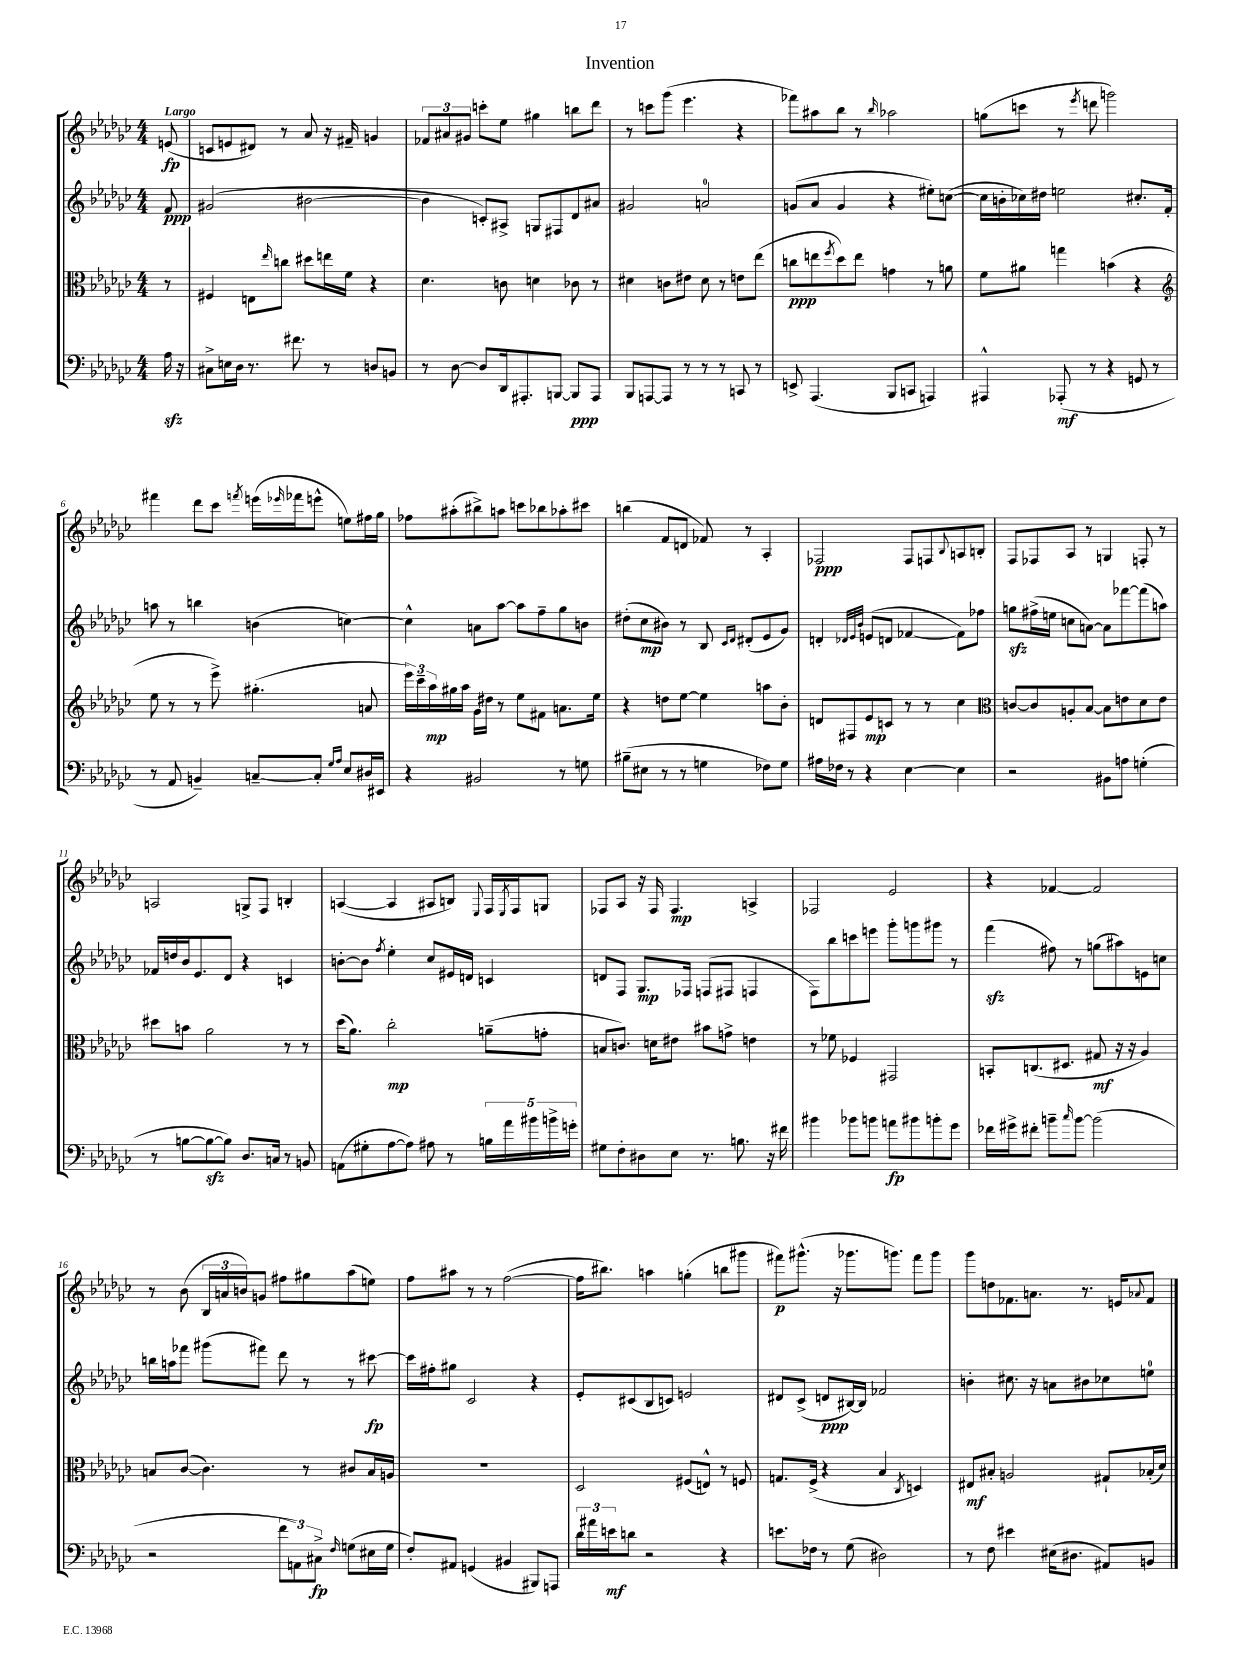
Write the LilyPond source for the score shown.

\header { title = "Invention" }
<<
\new StaffGroup <<
\new Staff = "s0" {
    \clef treble \key ges \major \numericTimeSignature \time 4/4 \partial 8 \tempo "Largo"
    e'8\fp( |
    c'8 e'8 dis'8) r8 aes'8 r16 fis'16-- g'4 |
    \tuplet 3/2 { fes'8 ais'8 gis'8 } c'''8-. ees''8 gis''4 b''8 des'''8 |
    r8 c'''8 ges'''8( ees'''4. r4 |
    fes'''8) ais''8 bes''8 r8 \grace { bes''16 } aes''2 |
    g''8( c'''8 r8 \acciaccatura { ees'''8 } d'''8 g'''2) |
    fis'''4 des'''8 ces'''8 \acciaccatura { f'''8 } e'''16( \grace { ees'''16 } fes'''16 e'''8-^ e''8) fis''16 ges''16 |
    fes''8 ais''8-.( bis''8->) a''8 c'''8 bes''8 aes''8-. cis'''8 |
    b''4( f'8 d'8 fes'8) r8 aes4-. |
    fes2\ppp fes8 f8 \appoggiatura { bes8 } a8 b8-. |
    f8 fes8 aes8 r8 g4 f8-. r8 |
    a2 g8-> f8 b4-. |
    a4~( a4 ais8 b8) \appoggiatura { ees8 } f16 \acciaccatura { ees8 } f16 g8 |
    fes8 aes8 r16 fes16 fes4.\mp a4-> |
    fes2 ees'2 |
    r4 fes'4~ fes'2 |
    r8 bes'8( \tuplet 3/2 { bes16 a'16 b'16) } g'8 fis''8 gis''8 aes''8( e''8) |
    f''8 ais''8 r8 r8 f''2~( |
    f''16 bis''8.) a''4 g''4-.( b''8 gis'''8 |
    fis'''8\p) gis'''8.-^( r16 ges'''8. g'''8.) fis'''8 g'''8 |
    ges'''8 d''8 fes'8. a'8. r8. e'16 \appoggiatura { aes'8 } fes'8 \bar "|." |
}
\new Staff = "s1" {
    \clef treble \key ges \major \numericTimeSignature \time 4/4 \partial 8
    f'8\ppp |
    gis'2( bis'2~ |
    bis'4 c'8-.) ais8-> g8 fis8 des'8 ais'8 |
    gis'2 a'2-0 |
    g'8( aes'8 g'4 r4 eis''8-.) c''8~( |
    c''16 b'16-. ces''16) dis''16 e''2 cis''8.-. f'16-. |
    a''8 r8 b''4 b'4( c''4~) |
    c''4-^ a'8 aes''8~ aes''8 f''8-- ges''8 b'8 |
    dis''8-.( ces''8\mp bis'8) r8 bes8 \grace { ces'16 des'16 } dis'8-.( ees'8 ges'8) |
    d'4-. \grace { des'32 ees'32 bes'32 } e'8( d'8 fes'4~ fes'8) fes''8 |
    g''8\sfz fis''16->( e''16 c''8 a'8~) a'8 fes'''8~ fes'''8( a''8) |
    fes'16 d''16 bes'16 ees'8. des'8 r4 c'4 |
    b'8~-. b'8 \acciaccatura { f''8 } ees''4-. ces''8 eis'16 d'16 c'4 |
    d'8 f8 ges8.\mp fes16 f8( fis8 f4 |
    f8) bes''8 c'''8 e'''8 ges'''8-. g'''8 gis'''8 r8 |
    f'''4\sfz( fis''8) r8 g''8( ais''8) e'8 c''8 |
    b''16 a''16 fes'''8 gis'''8( fis'''8) des'''8 r8 r8 cis'''8~\fp |
    cis'''16 fis''16-. gis''8 ces'2 r4 |
    ees'8-. cis'8( bes8 c'8) e'2 |
    dis'8 ces'8->( d'8\ppp bis16~) bis16 fes'2 |
    b'4-. cis''8. r16 a'8 bis'8 ces''8 e''8-0 \bar "|." |
}
\new Staff = "s2" {
    \clef alto \key ges \major \numericTimeSignature \time 4/4 \partial 8
    r8 |
    fis4 e8 \grace { ees''16 } c''8 dis''8 e''16 f'16 r4 |
    des'4. c'8 d'4 ces'8 r8 |
    dis'4 c'8 eis'8 dis'8 r8 e'8 ees''8( |
    c''8\ppp e''8 \acciaccatura { f''8 } des''8) e''8 g'4 r8 a'8 |
    f'8 ais'8 g''4 b'4( r4 |
    \clef treble ees''8 r8 r8 ees'''8->) gis''4.-.( a'8 |
    \tuplet 3/2 { ees'''16) ces'''16-- aes''16\mp } gis''16 aes''16 ges'16 dis''16 r8 ees''8 fis'8 a'8. ees''16 |
    r4 d''8 ees''8~ ees''4 a''8 bes'8-. |
    d'8 fis8 ees'8\mp c'8 r8 r8 ces''4 |
    \clef alto c'8~ c'8 a8-. bes8~ bes8 e'8 des'8 e'8 |
    dis''8 b'8 aes'2 r8 r8 |
    des''16( aes'8.) ces''2-.\mp a'8--( g'8-. |
    b8 c'8.) d'16 eis'8 bis'8 g'8-> e'4 |
    r8 fes'8 fes4 gis,2 |
    b,8-. c8.( dis8. gis8\mf r16 r16 aes4) |
    b8 ces'8~( ces'4.) r8 cis'8 b16 a16 |
    R1 |
    des2 fis8( e8-^) r8 f8 |
    g8. f16->( r4 bes4 \acciaccatura { ces8 } d4) |
    eis8\mf bis8-. a2 gis8-! bes16-.( des'16) \bar "|." |
}
\new Staff = "s3" {
    \clef bass \key ges \major \numericTimeSignature \time 4/4 \partial 8
    aes16\sfz r16 |
    cis8-> e16 des16 r8. fis'8. r8 d8 b,8 |
    r8 des8~ des8 des,16 ais,,8.-. b,,8~ b,,8\ppp ais,,8 |
    bes,,8 a,,8~ a,,8 r8 r8 r8 c,8 r8 |
    e,8-> aes,,4.( bes,,8 c,8 a,,4) |
    ais,,4-^ aes,,8-.\mf( r8 r4 g,8 r8 |
    r8 aes,8 b,4--) c8~-- c8-. \grace { ges16 aes16 } ees8 dis16 eis,16 |
    r4 bis,2 r8 g8 |
    bis8--( eis8 r8 r8 g4 fes8) g8 |
    ais16 fes16 r8 r4 ees4~ ees4 |
    r2 bis,8 a8 g4-.( |
    r8 b8~ b8~\sfz b8) des8. c16 r8 b,8 |
    a,8( gis8-. aes8~ aes8) ais8 r8 \tuplet 5/4 { b16 aes'16 bis'16 b'16-> g'16-. } |
    gis8 f8-. dis8 ees8 r8. b8. r16 fis'16 |
    bis'4 bes'8 b'8 a'8\fp bis'8 b'8-. ges'8 |
    fes'16 gis'16-> fis'8-. b'8-- \grace { ces''16 } b'8~ b'2( |
    r2 \tuplet 3/2 { f'8 a,8) cis8->\fp } \grace { f16 } g8( eis16 g16 |
    f8-.) ais,8 g,4( bis,4 bis,,8) a,,8 |
    \tuplet 3/2 { des'16 ais'16 e'16\mf } d'8 r2 r4 |
    e'8. fes16 r8 ges8( dis2) |
    r8 f8 eis'4 eis16( dis8. ais,8) b,8 \bar "|." |
}
>>
>>
